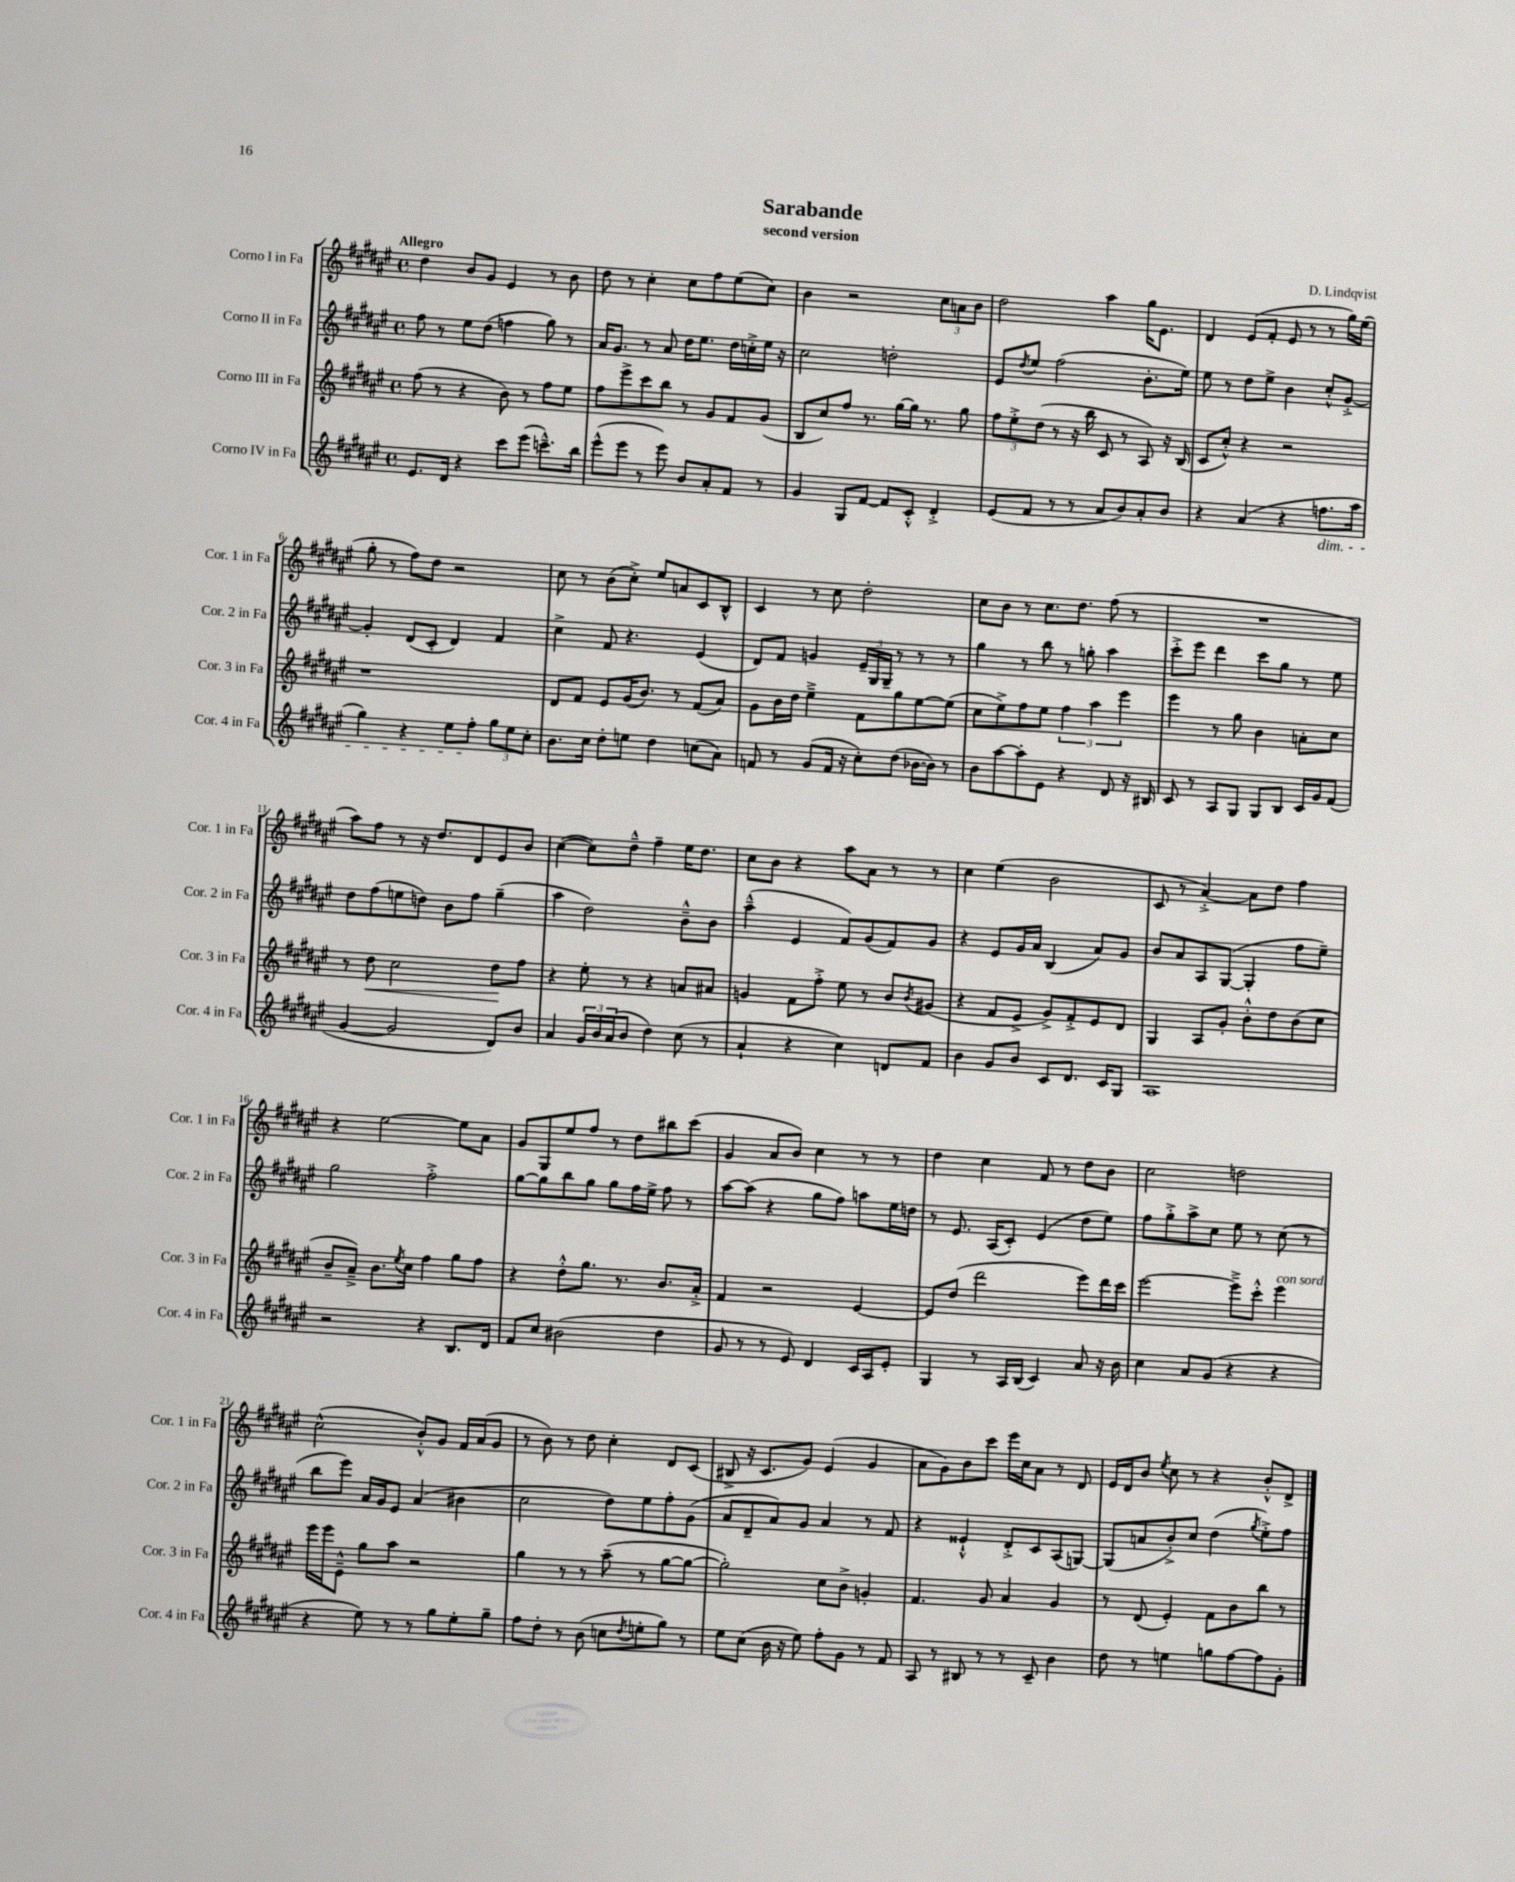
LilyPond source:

\header { title = "Sarabande" composer = "D. Lindqvist" subtitle = "second version" }
<<
\new StaffGroup <<
\new Staff = "s0" \with { instrumentName = "Corno I in Fa" shortInstrumentName = "Cor. 1 in Fa" } {
    \clef treble \key fis \major \defaultTimeSignature \time 4/4 \tempo "Allegro"
    dis''4 b'8 gis'8 eis'4 r8 b'8 |
    dis''8 r8 cis''4-. cis''8 fis''8 eis''8( cis''8) |
    b'4 r2 \tuplet 3/2 { cis''8 a'8 b'8 } |
    dis''2 ais''4 gis''16 eis'8. |
    dis'4 eis'8( fis'8-. eis'8 r8 r8 gis''16) eis''16( |
    gis''8-. r8 fis''8) dis''8 r2 |
    cis''8 r8 b'8( cis''8-.->) eis''8 a'8 cis'8 b8-^ |
    cis'4 r8 cis''8 dis''2-. |
    cis''8 b'8 r8 cis''8. dis''8. fis''8( r8 |
    R1 |
    ais''8) fis''8 r8 r16 dis''8. dis'8 eis'8 b'8 |
    cis''4~( cis''8) dis''8---^ fis''4-- eis''16 dis''8. |
    cis''8 b'8 r4 ais''8 ais'8 r8 r8 |
    cis''4 eis''4( b'2 |
    cis'8 r8 ais'4~-.->) ais'8 dis''8 fis''4 |
    r4 eis''2~ eis''8 ais'8 |
    gis'8 gis8 eis''8 fis''8 r8 dis''8 bis''8 cis'''8( |
    gis'4 ais'8 b'8) cis''4 r8 r8 |
    dis''4 cis''4 fis'8 r8 dis''8 b'8 |
    cis''2 d''2 |
    cis''2-^( b'8-.-^) gis'8 fis'16 ais'16( gis'8 |
    r8 b'8) r8 dis''8 cis''4-. dis'8 cis'8( |
    bis8-> r16 cis'8. gis'8) eis'4( gis'4 |
    ais'8 gis'8) b'8 cis'''8 eis'''16 cis''16 ais'8 r8 dis'8 |
    eis'16 dis'16 b'8 \acciaccatura { eis''8 } cis''8 r8 r4 b'8-.-^ dis'8-> \bar "|." |
}
\new Staff = "s1" \with { instrumentName = "Corno II in Fa" shortInstrumentName = "Cor. 2 in Fa" } {
    \clef treble \key fis \major \defaultTimeSignature \time 4/4
    fis''8 r8 eis''8 dis''8( f''4 gis''8) r8 |
    ais'16 gis'8. r8 ais'8 dis''16 eis''8. dis''16 c''16-.-> eis''16 r16 |
    cis''2 d''2-. |
    eis'8 \acciaccatura { dis''8 } eis''8 fis''2( b'8.-. eis''16) |
    eis''8 r8 dis''8 eis''8-> b'4 cis''8-.-^ gis'8~-.-> |
    gis'4-. dis'8( cis'8-. dis'4) fis'4 |
    cis''4-> fis'8 r4. eis'4( |
    dis'8) fis'8 g'4 \tuplet 3/2 { eis'16-- gis16 gis16-- } r8 r8 r8 |
    gis''4 r8 b''8 r8 g''8-. ais''4 |
    cis'''8-.-> eis'''8 dis'''4 cis'''8 gis''8 r8 eis''8 |
    dis''8 fis''8( e''8 d''8) b'8 fis''8 gis''4--( |
    ais''4 dis''2) b'8---^ b'8 |
    ais''4---^( eis'4 fis'8) gis'8( fis'8) gis'8 |
    r4 eis'8 gis'16 ais'16 b4( ais'8) gis'8 |
    b'8 ais'8 ais8 gis8~( gis4-. fis''8 eis''8--) |
    gis''2 fis''2-.-> |
    gis''8~ gis''8 b''8 gis''8 gis''8 fis''16 eis''16-> fis''8 r8 |
    ais''8~ ais''8( r4 gis''8 fis''8) a''8 eis''16 d''16 |
    r8 eis'8. ais16( cis'8-.) eis'4( dis''8 eis''8) |
    fis''8 gis''8-.-> ais''8-> cis''8 eis''8 r8 cis''8( r8 |
    b''8 eis'''8) ais'16 gis'16 eis'8 ais'4( bis'4 |
    cis''2 dis''8) eis''8 fis''8-. gis'8( |
    ais'8 dis'8-- ais'8) gis'8 ais'4 r8 fis'8 |
    r4 eisis'4-!-^ dis'8-.-> cis'8 ais8( g8~) |
    g8( a'8 b'8-.->) cis''8 dis''4( \acciaccatura { gis''8 } eis''8-.->) fis''8 \bar "|." |
}
\new Staff = "s2" \with { instrumentName = "Corno III in Fa" shortInstrumentName = "Cor. 3 in Fa" } {
    \clef treble \key fis \major \defaultTimeSignature \time 4/4
    fis''8( r8 r4 b'8) r8 fis''8 eis''8 |
    fis''8 eis'''8-> cis'''8 b''8 r8 gis'8 fis'8 gis'8( |
    b8 cis''8) fis''8 r8. gis''16~ gis''16 r8. gis''8 |
    \tuplet 3/2 { fis''8 eis''8-.-> dis''8( } r8 r16 b''16 cis'8 r8 ais8) r16 b16( |
    cis'8 cis''8-.-^) r4 r2 |
    r1 |
    dis'8 fis'8 eis'8 gis'16( b'8.) r8 fis'8( ais'8) |
    gis'8 b'16 dis''16 eis''4---> fis'8 gis''8 eis''8~ eis''8( |
    cis''8 eis''8->) fis''8 eis''8 \tuplet 3/2 { fis''4 ais''4 eis'''4 } |
    eis'''4 r8 gis''8 b'4 a'8-. cis''8 |
    r8 dis''8\< cis''2 dis''8\! fis''8 |
    r4 eis''8-. r8 r4 a'8 ais'8 |
    g'4 fis'8 fis''8-.-> eis''8 r8 b'8 \acciaccatura { b'8 } gis'8( |
    r4 fis'8 eis'8-> gis'8->) fis'8-.-> eis'8 dis'8 |
    gis4 ais8 gis'8-. b'8-.-^ dis''8 b'8( cis''8 |
    b'8-- ais'8--->) b'8. \acciaccatura { eis''8 } cis''16 fis''4 gis''8 fis''8 |
    r4 dis''8-.-^ gis''8. r8. b'8. ais'16-.-> |
    fis'4 r2 eis'4~ |
    eis'8 dis''8( dis'''2 eis'''8) dis'''16 cis'''16 |
    eis'''2~ eis'''8---> cis'''8-.-^ eis'''4^\markup { \italic "con sord." } |
    eis'''16 eis'''16 eis'8---^ gis''8 ais''8 r2 |
    gis''4 r8 r8 ais''8--( r8 gis''8~ gis''8~ |
    gis''2-.) cis''8 b'8-> g'4-. |
    fis'4. gis'8 ais'4 gis'4 |
    r8 dis'8( eis'4-.) fis'8 b'8 b''8 r8 \bar "|." |
}
\new Staff = "s3" \with { instrumentName = "Corno IV in Fa" shortInstrumentName = "Cor. 4 in Fa" } {
    \clef treble \key fis \major \defaultTimeSignature \time 4/4
    eis'8. dis'16 r4 cis'''8 eis'''8( c'''8.---^) b''16 |
    eis'''8-^( eis'''8 r8 eis'''8) b'8 ais'8-. fis'8 r8 |
    gis'4 gis8 fis'8~ fis'8 cis'8-.-^ dis'4-.-> |
    eis'8( fis'8 r8 r8 ais'8 b'8) ais'8-. b'8 |
    r4 ais'4( r4 f''8.\dim ais''16 |
    gis''4) r4 eis''8 fis''8-.\! \tuplet 3/2 { gis''8 eis''8 cis''8-. } |
    b'8. cis''16 dis''8-. e''8 dis''4 c''8( ais'8) |
    f'8 r8 gis'8( f'16 r16 cis''8-.) dis''8( bes'16~ bes'16) r8 |
    b'8 ais''8~ ais''8-. eis'8 r4 dis'8 r16 bis16 |
    cis'8 r8 ais8 gis8 gis8 b8 cis'16 gis'16 fis'8( |
    gis'4~ gis'2 dis'8) b'8 |
    ais'4 \tuplet 3/2 { gis'16 b'16 ais'16( } b'8 dis''4) cis''8( r8 |
    ais'4-! r4 cis''4) d'8 fis'8 |
    b'4 gis'8 b'8 cis'8 dis'8. cis'16 gis8 |
    ais1 |
    r2 r4 b8. dis'16 |
    fis'8 cis''8 bis'2( dis''4 |
    gis'8 r8 r8 eis'8) dis'4 cis'16 ais16 eis'8-. |
    gis4 r8 ais16 b16( cis'4) ais'8 r16 b'16 |
    cis''4 ais'8 gis'8( r4 r4 |
    r4 eis''8) r8 r8 gis''8 eis''8-. gis''8-- |
    fis''8 dis''8-. r8 b'8( c''8 \acciaccatura { dis''8 } e''8-. gis''8) r8 |
    eis''8 cis''8( b'16 r16 eis''8) fis''8-. gis'8 r8 fis'8 |
    ais8 r8 bis8 r8 r8 cis'8-- b'4 |
    dis''8 r8 e''4 g''8 fis''8~ fis''8 gis'8-. \bar "|." |
}
>>
>>
